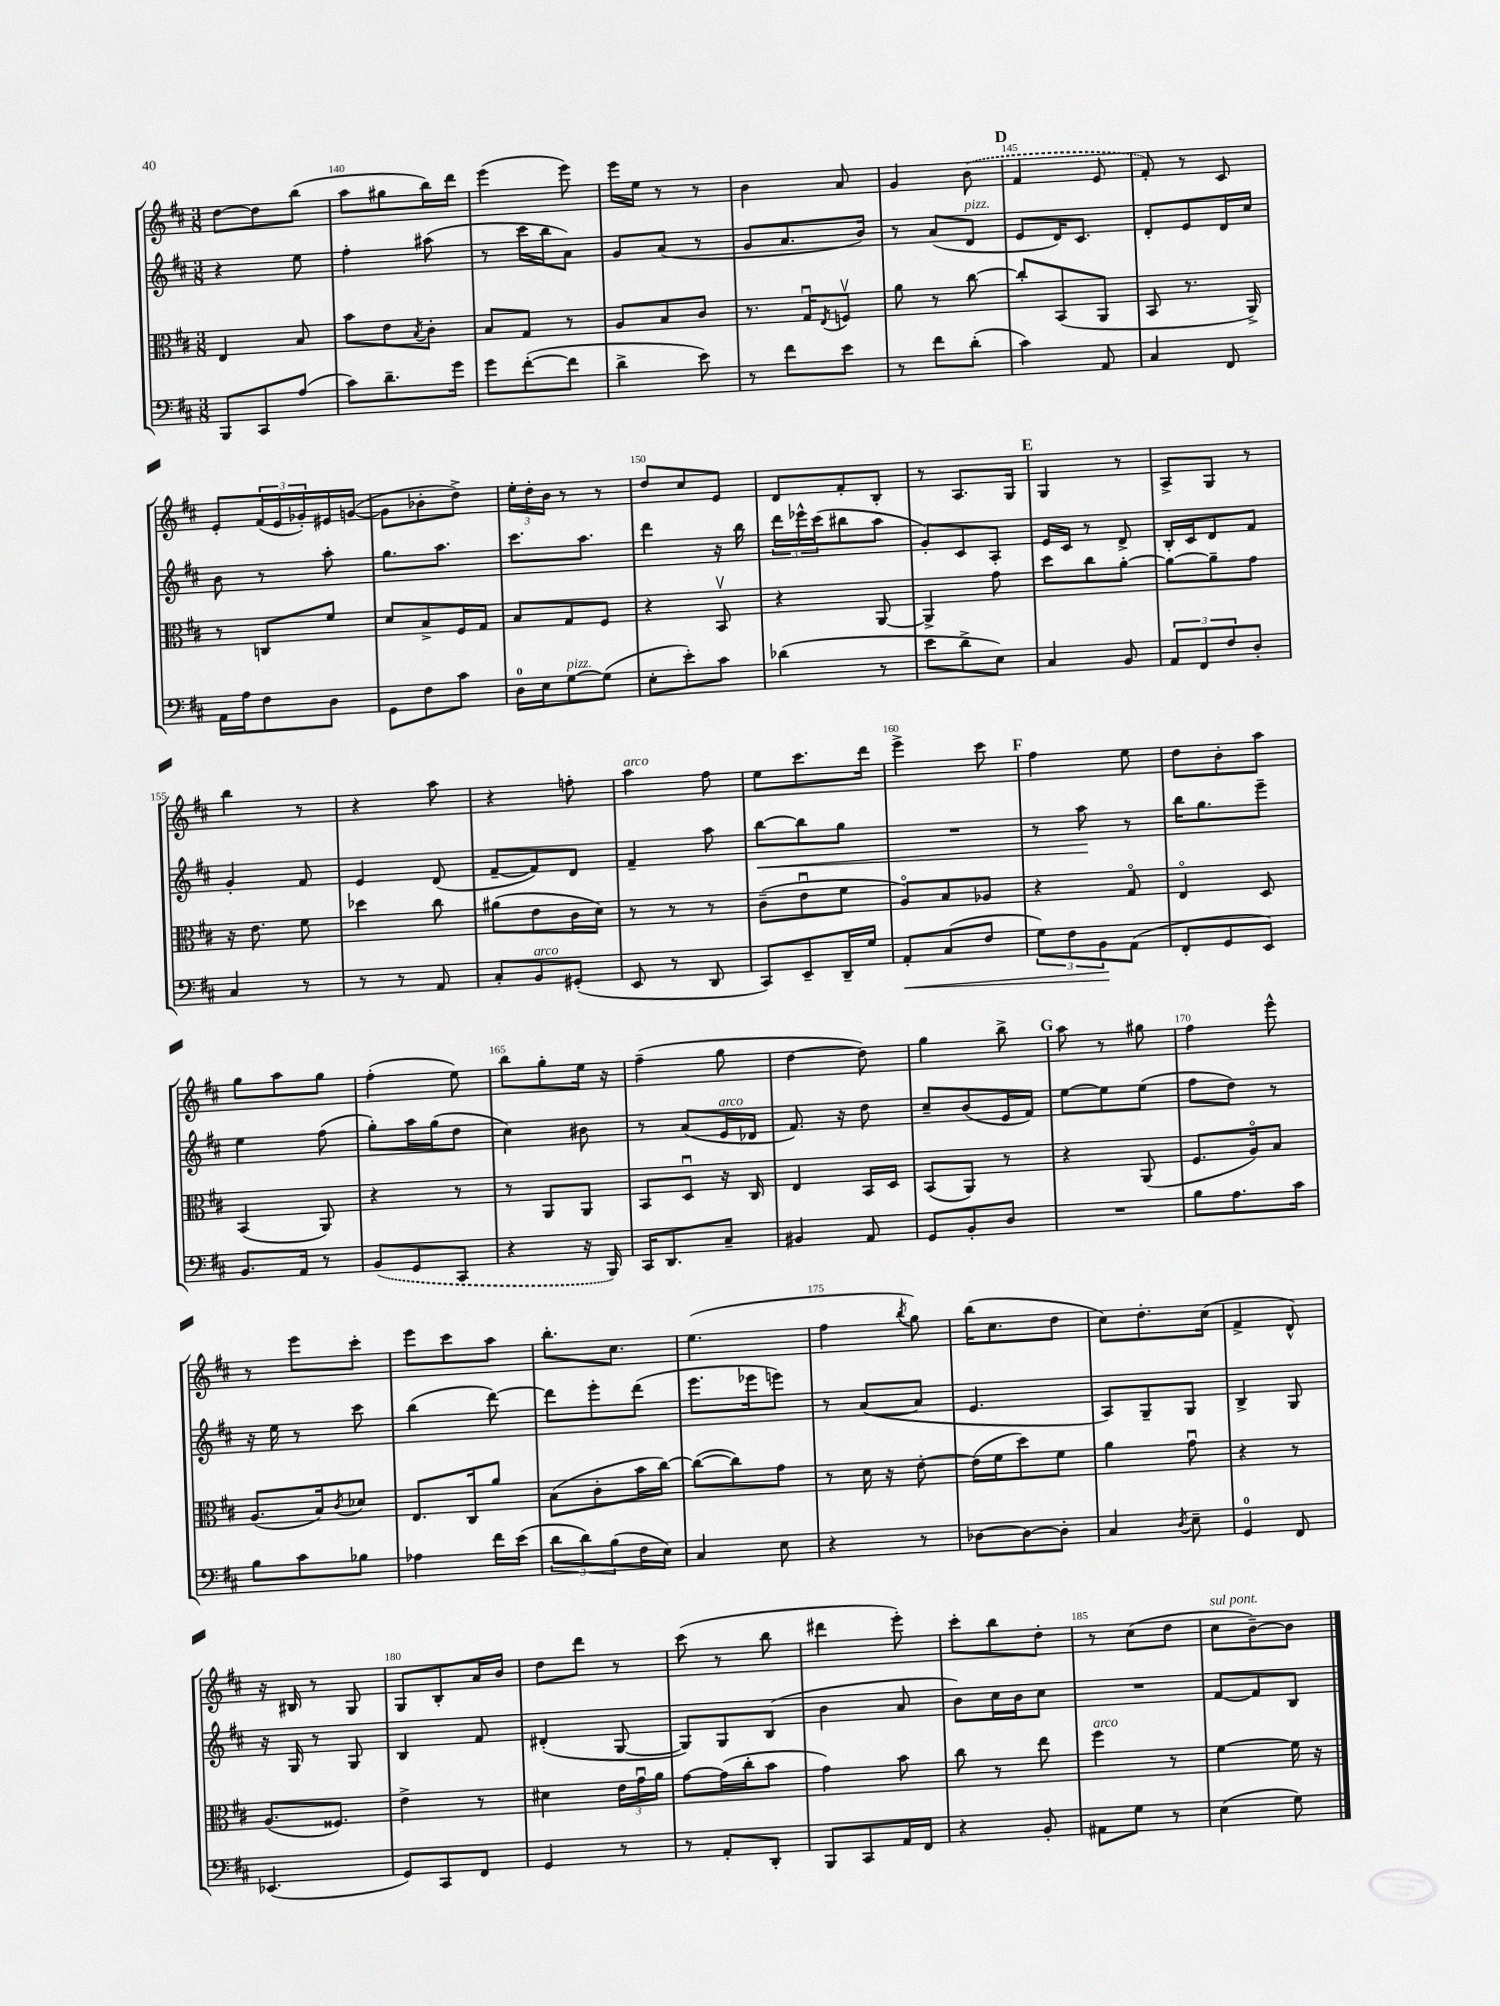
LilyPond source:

<<
\new StaffGroup <<
\new Staff = "s0" {
    \clef treble \key d \major \numericTimeSignature \time 3/8
    d''8~ d''8 b''8( |
    a''8 gis''8 b''16) d'''16 |
    e'''4( e'''8) |
    e'''16 e''16 r8 r8 |
    b'4 a'8 |
    g'4 \once \slurDashed b'8( |
    \mark \markup { \bold "D" } fis'4 e'8 |
    fis'8-.) r8 cis'8 |
    e'8-. \tuplet 3/2 { fis'16( e'16 ges'16-.) } eis'16 g'16~( |
    g'8 bes'8-. d''8->) |
    \tuplet 3/2 { e''16-. d''16-. b'16 } r8 r8 |
    d''8 cis''8 e'8 |
    d'8 fis'8-. b8-. |
    r8 a8. g16 |
    \mark \markup { \bold "E" } g4 r8 |
    a8-> g8 r8 |
    b''4 r8 |
    r4 a''8 |
    r4 f''8-. |
    a''4^\markup { \italic "arco" } fis''8 |
    e''8 cis'''8. d'''16 |
    e'''4-> cis'''8 |
    \mark \markup { \bold "F" } fis''4 e''8 |
    d''8 b'8-. a''8 |
    g''8 a''8 g''8 |
    fis''4-.( e''8) |
    b''8 g''8-. e''16 r16 |
    fis''4--( g''8 |
    d''4~ d''8) |
    g''4 b''8-> |
    \mark \markup { \bold "G" } a''8 r8 gis''8 |
    fis''4 e'''8-^ |
    r8 e'''8 cis'''8-. |
    e'''8 cis'''8 a''8 |
    b''8.-. cis''8. |
    e''4.( |
    fis''4 \acciaccatura { b''8 } g''8) |
    b''16( cis''8. d''8 |
    cis''8) d''8.-. cis''16( |
    fis'4-> d'8-^) |
    r16 bis16 r8 g8 |
    g8 b8-. a'16 b'16 |
    d''8 d'''8 r8 |
    cis'''8( r8 b''8 |
    dis'''4 e'''8-.) |
    cis'''8-. b''8 d''8-. |
    r8 cis''8( d''8 |
    cis''8^\markup { \italic "sul pont." } b'8~--) b'8 \bar "|." |
}
\new Staff = "s1" {
    \clef treble \key d \major \numericTimeSignature \time 3/8
    r4 e''8 |
    fis''4-. ais''8( |
    r8 cis'''16 b''16 a'8) |
    g'8 a'8( r8 |
    g'8 a'8. b'16) |
    r8 a'8( d'8^\markup { \italic "pizz." } |
    \mark \markup { \bold "D" } e'8 d'16) cis'8. |
    d'8-. e'8 d'16 cis''16 |
    b'8 r8 a''8-. |
    g''8. a''8. |
    cis'''8. a''8. |
    d'''4 r16 b''16 |
    \tuplet 3/2 { d'''16 ees'''16-^ cis'''16( } bis''8 a''8 |
    g'8-.) cis'8 a8-. |
    \mark \markup { \bold "E" } e'16 cis'16 r8 d'8-> |
    b16-. cis'16 d'8 fis'8 |
    g'4-. fis'8 |
    e'4 d'8( |
    fis'8~-- fis'8) d'8 |
    fis'4-- a''8 |
    b''8~\< b''8 g''8 |
    R4. |
    \mark \markup { \bold "F" } r8 a''8\! r8 |
    b''16 g''8. e'''8-- |
    e''4 fis''8( |
    g''8-.) a''16 g''16( d''8 |
    cis''4) bis'8 |
    r8 a'8( e'16^\markup { \italic "arco" } des'16 |
    fis'8.) r16 d''8 |
    cis''8-- b'8( e'16 fis'16) |
    \mark \markup { \bold "G" } e''8~ e''8 e''8( |
    fis''8 d''8) r8 |
    r16 e''16 r8 cis'''8 |
    b''4( d'''8~) |
    d'''8 e'''8-. d'''8( |
    e'''8. ees'''16 e'''8) |
    r8 a'8~( a'8 |
    e'4. |
    a8) g8-- g8 |
    b4-> g8 |
    r16 g16 r8 g8 |
    b4 fis'8 |
    dis'4-.( g8~ |
    g8) g8 b8( |
    b'4 a'8 |
    b'8) cis''16 b'16 cis''8 |
    R4. |
    fis'8~ fis'8 b8 \bar "|." |
}
\new Staff = "s2" {
    \clef alto \key d \major \numericTimeSignature \time 3/8
    e4 b8 |
    b'8 e'8 \acciaccatura { b8 } cis'8-. |
    b8 g8 r8 |
    a8 b8 cis'8 |
    r8. g16\downbow \acciaccatura { e8 } f8\upbow |
    a'8 r8 cis''8~ |
    \mark \markup { \bold "D" } cis''8-. b,8( a,8 |
    b,8 r8. a,16->) |
    r8 c8 fis'8 |
    d'8 b8-> fis16 g16 |
    b8 g8 fis8 |
    r4 b,8\upbow |
    r4 a,8~ |
    a,4-> g'8 |
    \mark \markup { \bold "E" } d''8 cis''8 a'8~-. |
    a'8~ a'8-- g'8 |
    r16 e'8. fis'8 |
    des''4 cis''8 |
    ais'8( e'8 cis'16 d'16) |
    r8 r8 r8 |
    cis'8--( e'8\downbow fis'8 |
    a8\flageolet) b8 aes8 |
    \mark \markup { \bold "F" } r4 g8\flageolet |
    e4\flageolet d8 |
    b,4( a,8) |
    r4 r8 |
    r8 a,8 a,8 |
    b,8 d8\downbow r16 cis16 |
    e4 b,16 d16 |
    b,8( a,8) r8 |
    \mark \markup { \bold "G" } r4 a,8( |
    fis8. a16\flageolet) b8 |
    a8.( b16) \acciaccatura { cis'8 } des'8 |
    e8. cis16 a'8 |
    b8( cis'8-. b'16 cis''16~) |
    cis''8~( cis''8) g'8 |
    r8 d'16 r16 e'8~-. |
    e'16( fis'16 d''8) fis'8 |
    a'4 g'8\downbow |
    r4 r8 |
    a8.( fisis8.) |
    e'4-> r8 |
    dis'4 \tuplet 3/2 { e'16 g'16\downbow a'16 } |
    g'8~ g'16( cis''16-. b'8 |
    g'4) b'8 |
    cis''8 r8 e''8 |
    fis''4^\markup { \italic "arco" } r8 |
    fis'4~ fis'16 r16 \bar "|." |
}
\new Staff = "s3" {
    \clef bass \key d \major \numericTimeSignature \time 3/8
    b,,8 cis,8 a8( |
    cis'8) d'8.-- g'16 |
    g'8 fis'8~-.( fis'8 |
    d'4-> e'8) |
    r8 fis'8 e'8 |
    r8 fis'8 d'8-.( |
    \mark \markup { \bold "D" } cis'4) a,8 |
    cis4 fis,8 |
    a,16 a16 fis8 d8 |
    g,8 fis8 cis'8 |
    d16-0 e16 g8~^\markup { \italic "pizz." } g8( |
    e8-. e'8-.) cis'8 |
    des'4( r8 |
    e'8 d'8-> e8) |
    \mark \markup { \bold "E" } cis4 b,8 |
    \tuplet 3/2 { a,8 fis,8 fis8 } d8-. |
    cis4 r8 |
    r8 r8 a,8 |
    cis8-. b,8^\markup { \italic "arco" } gis,8-.( |
    e,8 r8 d,8 |
    cis,8) e,8-- d,16-- g16 |
    a,8-.\< cis8( fis8 |
    \mark \markup { \bold "F" } \tuplet 3/2 { g8) fis8 b,8\! } a,8( |
    fis,8-. g,8 e,8) |
    b,8. a,16 r8 |
    \once \slurDashed b,8( g,8 cis,8 |
    r4 r16 b,,16) |
    cis,16 d,8. cis8-- |
    bis,4 a,8 |
    g,8 b,8-. d8 |
    \mark \markup { \bold "G" } R4. |
    b8 a8. cis'16 |
    b8 cis'8 bes8 |
    aes4 fis'16 e'16( |
    \tuplet 3/2 { d'8 d'8) b8( } fis16 e16) |
    cis4 e8 |
    r4 r8 |
    des8~ des8~ des8-. |
    cis4 \acciaccatura { d8 } e8-- |
    g,4-0 fis,8 |
    ees,4.( |
    g,8) cis,8 fis,8 |
    g,4 r8 |
    r8 a,8-. d,8-. |
    b,,8 cis,8 a,16 fis,16 |
    r4 b,8-. |
    ais,8 g8 r8 |
    e4( g8) \bar "|." |
}
>>
>>
\layout { \context { \Score currentBarNumber = #139 \override BarNumber.break-visibility = ##(#f #t #t) barNumberVisibility = #(every-nth-bar-number-visible 5) } }
